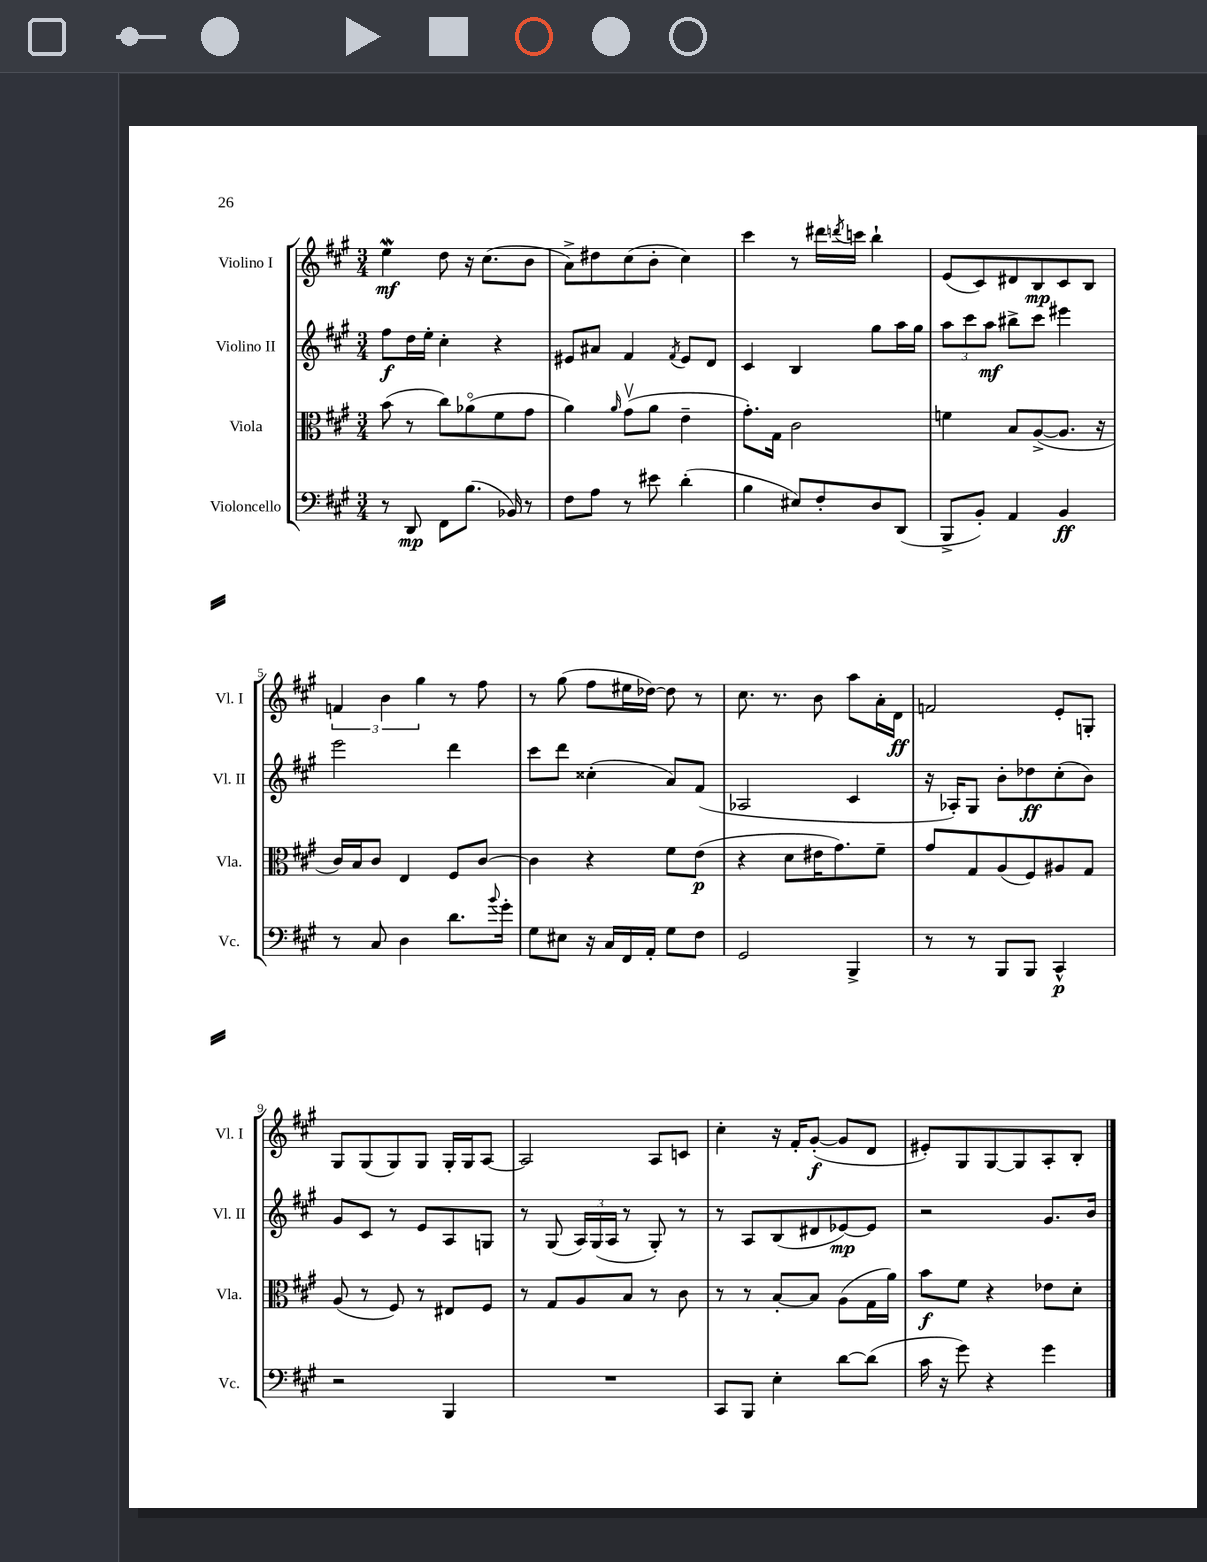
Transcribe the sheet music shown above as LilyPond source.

<<
\new StaffGroup <<
\new Staff = "s0" \with { instrumentName = "Violino I" shortInstrumentName = "Vl. I" } {
    \clef treble \key a \major \numericTimeSignature \time 3/4
    e''4\mordent\mf d''8 r16 cis''8.( b'8 |
    a'8->) dis''8 cis''8( b'8-. cis''4) |
    cis'''4 r8 dis'''16 \acciaccatura { d'''8 } c'''16 b''4-! |
    e'8( cis'8) dis'8 b8\mp cis'8 b8 |
    \tuplet 3/2 { f'4 b'4 gis''4 } r8 fis''8 |
    r8 gis''8( fis''8 eis''16 des''16~) des''8 r8 |
    cis''8. r8. b'8 a''8 a'16-. d'16\ff |
    f'2 e'8-. g8-. |
    gis8 gis8( gis8) gis8 gis16-. gis16 a8~ |
    a2 a8 c'8 |
    cis''4-. r16 fis'16-. gis'8~-.\f( gis'8 d'8 |
    eis'8-.) gis8 gis8~ gis8 a8-. b8-. \bar "|." |
}
\new Staff = "s1" \with { instrumentName = "Violino II" shortInstrumentName = "Vl. II" } {
    \clef treble \key a \major \numericTimeSignature \time 3/4
    fis''8\f d''16 e''16-. cis''4-. r4 |
    eis'8 ais'8 fis'4 \acciaccatura { fis'8 } eis'8 d'8 |
    cis'4 b4 gis''8 a''16 gis''16 |
    \tuplet 3/2 { a''8 cis'''8 a''8\mf } bis''8-> cis'''8 eis'''4 |
    e'''2 d'''4 |
    cis'''8 d'''8 cisis''4-.( a'8) fis'8( |
    aes2 cis'4 |
    r16 aes16-.) gis8 b'8-. des''8\ff cis''8-.( b'8) |
    gis'8 cis'8 r8 e'8 a8 g8 |
    r8 gis8( \tuplet 3/2 { a16) gis16( a16 } r8 gis8-.) r8 |
    r8 a8 b8( dis'8 ees'8~\mp) ees'8 |
    r2 gis'8. b'16 \bar "|." |
}
\new Staff = "s2" \with { instrumentName = "Viola" shortInstrumentName = "Vla." } {
    \clef alto \key a \major \numericTimeSignature \time 3/4
    b'8( r8 cis''8) aes'8\flageolet( fis'8 gis'8 |
    a'4) \grace { a'16 } gis'8\upbow( a'8 e'4-- |
    gis'8.-.) gis16 cis'2 |
    f'4 b8 a8~->( a8. r16 |
    cis'16) b16 cis'8 e4 fis8 cis'8~ |
    cis'4 r4 fis'8 e'8\p( |
    r4 d'8 eis'16 gis'8.) fis'8-- |
    gis'8 gis8 a8( fis8) ais8 gis8 |
    a8( r8 fis8) r8 eis8 fis8 |
    r8 gis8 a8 b8 r8 cis'8 |
    r8 r8 b8~-. b8 a8( gis16 a'16) |
    b'8\f fis'8 r4 ees'8 d'8-. \bar "|." |
}
\new Staff = "s3" \with { instrumentName = "Violoncello" shortInstrumentName = "Vc." } {
    \clef bass \key a \major \numericTimeSignature \time 3/4
    r8 d,8\mp fis,8 b8.( bes,16) r8 |
    fis8 a8 r8 eis'8 d'4-.( |
    b4 eis8) fis8-. d8 d,8( |
    b,,8-> b,8-.) a,4 b,4\ff |
    r8 cis8 d4 d'8. \appoggiatura { b'8 } gis'16-. |
    gis8 eis8 r16 cis16 fis,16 a,16-. gis8 fis8 |
    gis,2 b,,4-> |
    r8 r8 b,,8 b,,8 cis,4-^\p |
    r2 b,,4 |
    R2. |
    cis,8 b,,8 e4-. d'8~ d'8( |
    cis'16 r16 gis'8) r4 gis'4 \bar "|." |
}
>>
>>
